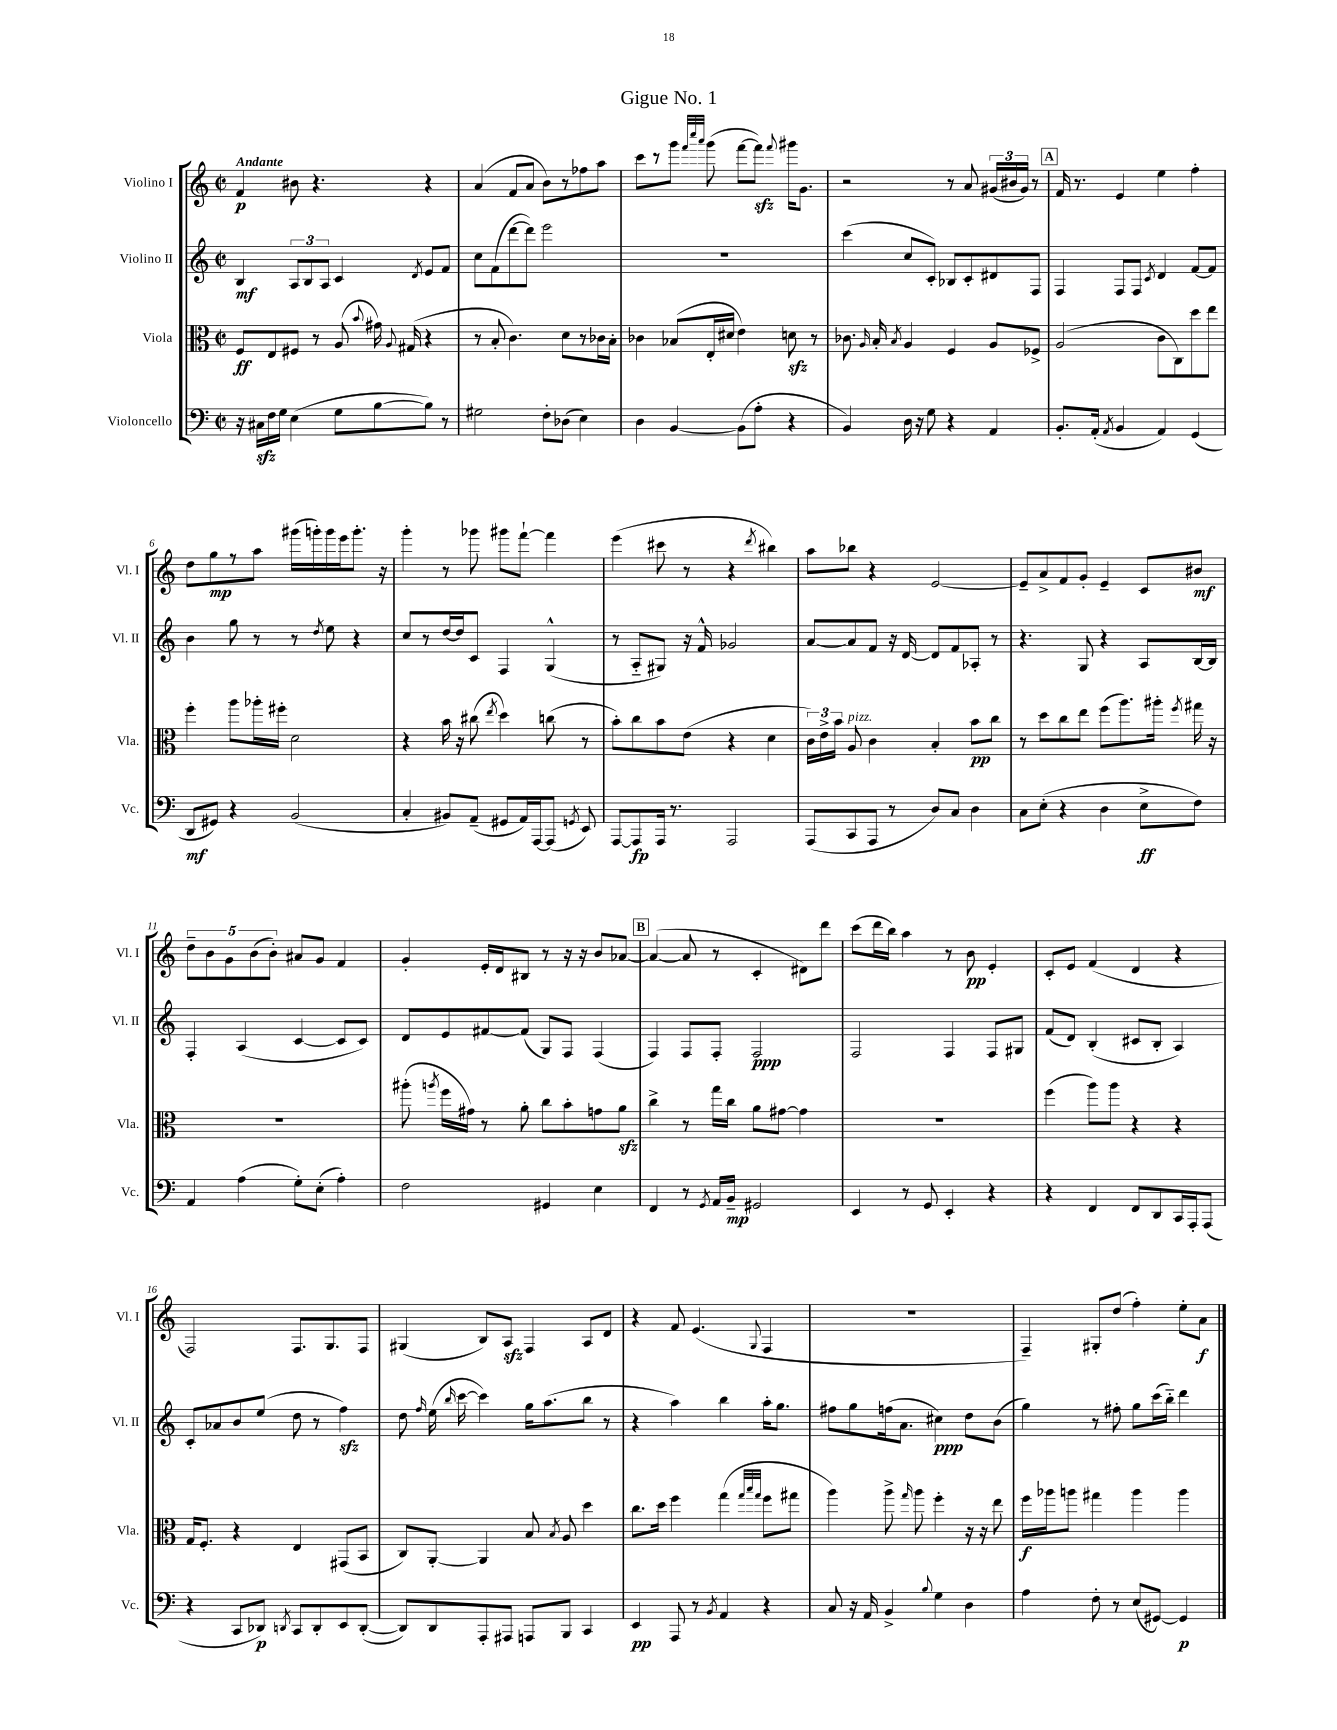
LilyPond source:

\header { title = "Gigue No. 1" }
<<
\new StaffGroup <<
\new Staff = "s0" \with { instrumentName = "Violino I" shortInstrumentName = "Vl. I" } {
    \clef treble \key c \major \defaultTimeSignature \time 2/2 \tempo "Andante"
    \autoBeamOff f'4\p bis'8 r4. r4 |
    a'4( f'8[ a'8] b'8[) r8 fes''8 a''8] |
    c'''8[ r8 g'''8] \grace { f'''32[ c''''32 a'''32] } g'''8( f'''8[~ f'''8]\sfz) \appoggiatura { f'''8 } gis'''16[ g'8.] |
    r2 r8 a'8 \tuplet 3/2 { gis'16[( bis'16 gis'16]) } r8 |
    \mark \markup { \box "A" } f'16 r8. e'4 e''4 f''4-. |
    d''8[ g''8\mp r8 a''8] gis'''16[( g'''16-.) g'''16 e'''16 g'''8.]-. r16 |
    g'''4-. r8 ges'''8 gis'''8[ f'''8]~-! f'''4 |
    e'''4( cis'''8 r8 r4 \acciaccatura { d'''8 } bis''4) |
    a''8[ bes''8] r4 e'2~ |
    e'8[-- a'8-> f'8 g'8]-. e'4-- c'8[ bis'8]\mf |
    \tuplet 5/4 { d''8[-- b'8 g'8 b'8( b'8]-.) } ais'8[ g'8] f'4 |
    g'4-. e'16[-. d'16 bis8] r8 r16 r16 b'8[ aes'8]~ |
    \mark \markup { \box "B" } aes'4~( aes'8 r8 c'4-. dis'8[) d'''8] |
    c'''8[( d'''16 b''16]) a''4 r8 b'8\pp e'4-. |
    c'8[-. e'8] f'4( d'4 r4 |
    f2) f8.[ g8. f8] |
    gis4( b8[) a8]\sfz f4 a8[ d'8] |
    r4 f'8 e'4.( \appoggiatura { g8 } f4 |
    R1 |
    f4--) gis8[-. d''8]( f''4-.) e''8[-. a'8]\f \bar "|." |
}
\new Staff = "s1" \with { instrumentName = "Violino II" shortInstrumentName = "Vl. II" } {
    \clef treble \key c \major \defaultTimeSignature \time 2/2
    \autoBeamOff b4\mf \tuplet 3/2 { a8[ b8 a8] } c'4 \acciaccatura { d'8 } e'8[ f'8] |
    c''8[ f'8( d'''8~ d'''8]) e'''2 |
    R1 |
    c'''4( c''8[ c'8]-.) bes8[ c'8-. dis'8 f8] |
    \mark \markup { \box "A" } f4 f8[ f8] \acciaccatura { c'8 } d'4 f'8[~ f'8] |
    b'4 g''8 r8 r8 \acciaccatura { d''8 } e''8 r4 |
    c''8[ r8 d''16~ d''16 c'8] f4 g4-^( |
    r8 a8[-_ gis8]) r16 f'16-^ ges'2 |
    a'8[~ a'8 f'8] r16 d'16~ d'8[ f'8 aes8]-. r8 |
    r4. g8 r4 a8[ b16~ b16] |
    f4-. a4( c'4~ c'8[ c'8]) |
    d'8[ e'8 fis'8~ fis'8]( g8[) f8] f4( |
    \mark \markup { \box "B" } f4) f8[ f8]-. f2\ppp |
    f2 f4 f8[ gis8] |
    f'8[( d'8]) b4-.( cis'8[ b8]-. a4) |
    c'8[-. aes'8 b'8 e''8]( d''8 r8 f''4\sfz) |
    d''8 \grace { f''16 } e''16( \grace { b''16 } c'''16~ c'''4) g''16[ a''8.( b''8] r8 |
    r4 a''4) b''4 a''16[-. g''8.] |
    fis''8[ g''8 f''16( a'8.] cis''4\ppp) d''8[ b'8]( |
    g''4) r8 fis''8-. g''8[ c'''16( b''16]-_) d'''4 \bar "|." |
}
\new Staff = "s2" \with { instrumentName = "Viola" shortInstrumentName = "Vla." } {
    \clef alto \key c \major \defaultTimeSignature \time 2/2
    \autoBeamOff f8[\ff e8 fis8] r8 a8( \appoggiatura { b'8 } gis'16) \appoggiatura { a8 } gis16( r4 |
    r8 b8-. c'4.) d'8[ r8 ces'16 b16]-. |
    ces'4 bes8[( e16-. dis'16] e'4) d'8\sfz r8 |
    ces'8. \grace { a16 } b16-. \acciaccatura { b8 } a4 f4 a8[ fes8]-> |
    \mark \markup { \box "A" } a2( c'8[ c8) d''8 e''8] |
    f''4-. a''8[ aes''16-. fis''16]-. d'2 |
    r4 b'16 r16 cis''8( \acciaccatura { e''8 } d''4) c''8( r8 |
    b'8[-.) c''8 b'8 e'8]( r4 d'4 |
    \tuplet 3/2 { c'16[) e'16-> b'16] } a8^\markup { \italic "pizz." } c'4 b4-. b'8[\pp c''8] |
    r8 d''8[ c''8 e''8] f''8[( a''8.) ais''16]-. \acciaccatura { f''8 } gis''16 r16 |
    R1 |
    ais''8-.( \acciaccatura { a''8 } f''16[ gis'16]) r8 a'8-. c''8[ b'8-. g'8 a'8]\sfz |
    \mark \markup { \box "B" } c''4-> r8 g''16[ c''16] a'8[ gis'8]~ gis'4 |
    R1 |
    f''4( a''8[) a''8] r4 r4 |
    g16[ f8.]-. r4 e4 gis,8[( b,8] |
    c8[) a,8]~-. a,4 b8 \acciaccatura { b8 } a8 d''4 |
    c''8.[ d''16] f''4 g''4( \grace { g''32[ b''32 g''32] } f''8[ gis''8] |
    a''4) a''8-> \grace { g''16 } a''8 f''4-. r16 r16 e''8 |
    f''16[\f aes''16 a''8] gis''4 a''4 a''4 \bar "|." |
}
\new Staff = "s3" \with { instrumentName = "Violoncello" shortInstrumentName = "Vc." } {
    \clef bass \key c \major \defaultTimeSignature \time 2/2
    \autoBeamOff r16 cis16[\sfz f16 g16] e4( g8[ b8~ b8]) r8 |
    gis2 f8[-. des8]( e4) |
    d4 b,4~ b,8[( a8]-. r4 |
    b,4) d16 r16 g8 r4 a,4 |
    \mark \markup { \box "A" } b,8.[-. a,16]-.( \acciaccatura { a,8 } b,4 a,4) g,4( |
    d,8[\mf gis,8]) r4 b,2( |
    c4-. bis,8[) a,8]--( gis,8[ a,16) a,,16~ a,,8]( \acciaccatura { g,8 } e,8) |
    a,,8[~ a,,8\fp a,,16] r8. a,,2 |
    a,,8[( c,8 a,,8] r8 d8[) c8] d4 |
    c8[ e8]-.( r4 d4 e8[->\ff f8]) |
    a,4 a4( g8[-.) e8]-.( a4-.) |
    f2 gis,4 e4 |
    \mark \markup { \box "B" } f,4 r8 \acciaccatura { g,8 } a,16[ b,16]--\mp gis,2 |
    e,4 r8 g,8 e,4-. r4 |
    r4 f,4 f,8[ d,8 c,16 a,,16-. a,,8]( |
    r4 c,8[ des,8]\p) \acciaccatura { d,8 } c,8[ d,8-. e,8 d,8]~-.( |
    d,8[) d,8 a,,8-. ais,,8] a,,8[ b,,8] c,4 |
    e,4\pp a,,8 r8 \acciaccatura { b,8 } a,4 r4 |
    c8 r16 a,16 b,4-> \appoggiatura { b8 } g4 d4 |
    a4 f8-. r8 e8[( gis,8]~) gis,4\p \bar "|." |
}
>>
>>
